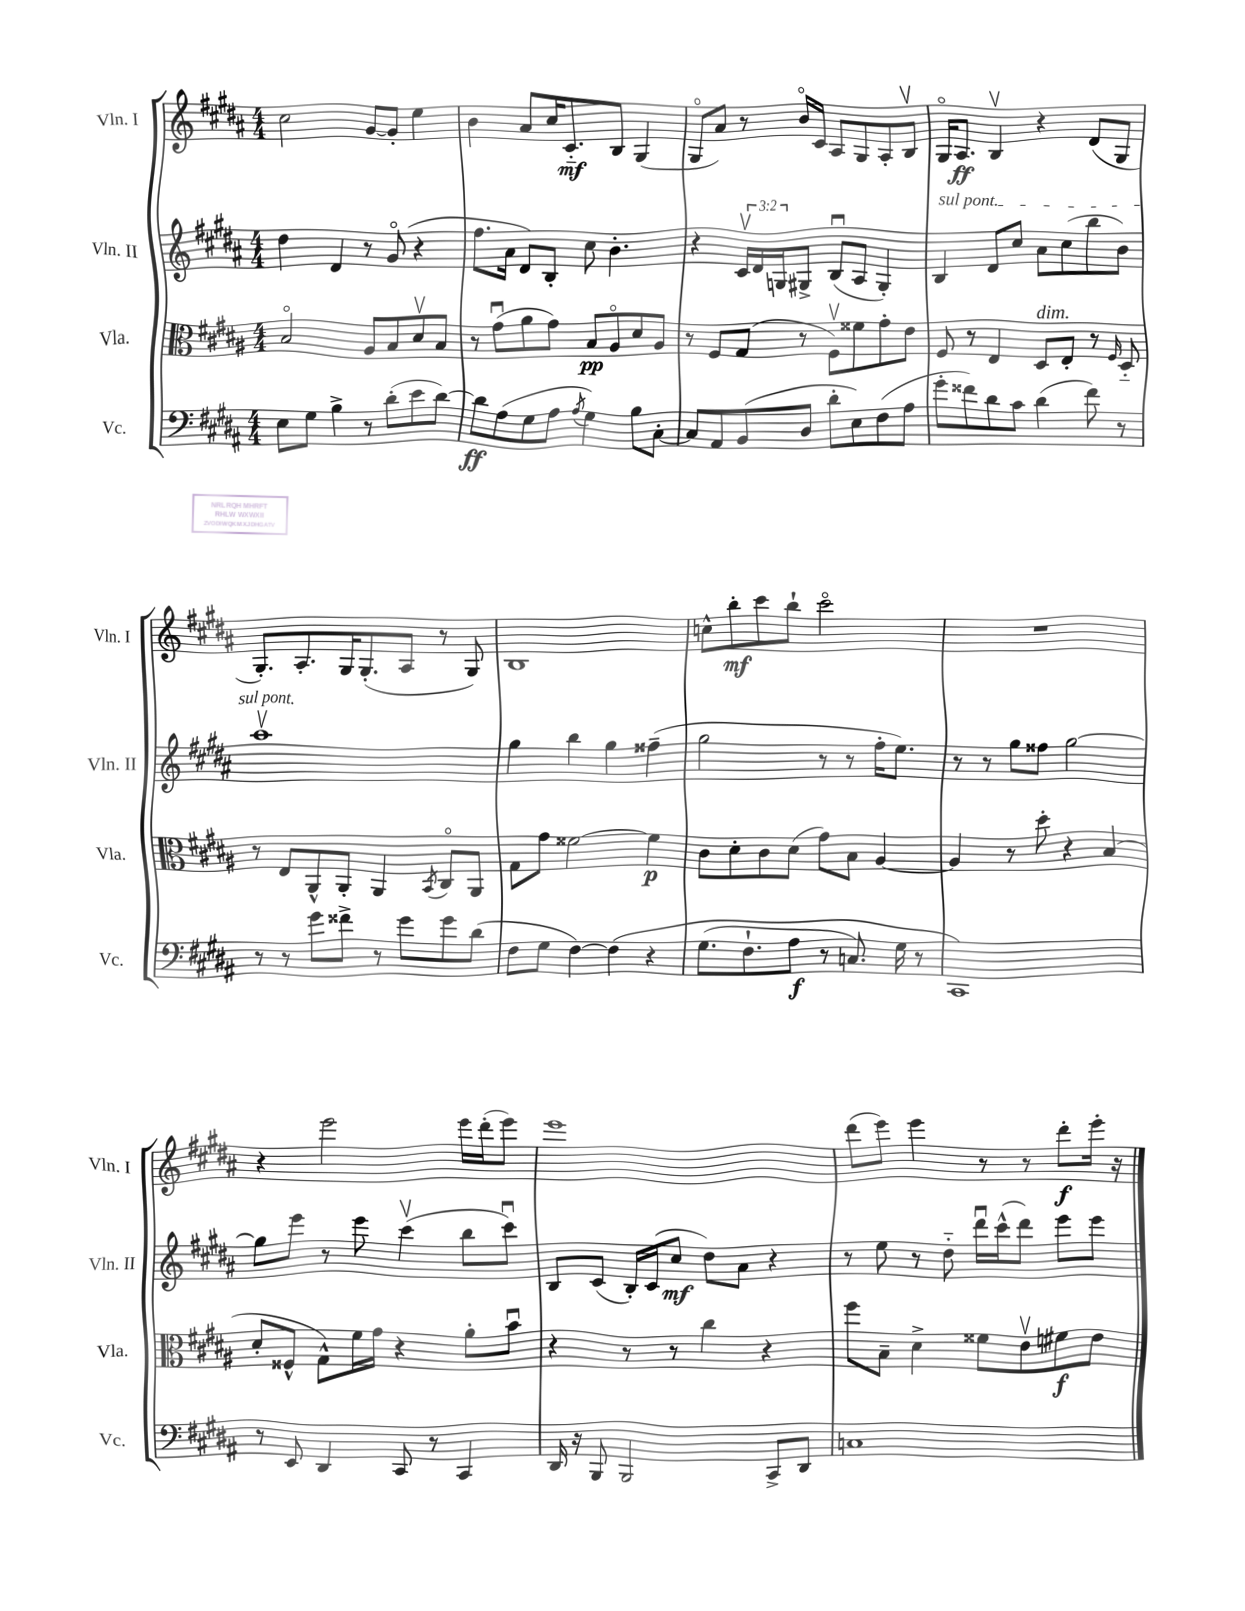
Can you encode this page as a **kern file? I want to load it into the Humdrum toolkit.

**kern	**dynam	**kern	**dynam	**kern	**dynam	**kern	**dynam
*part4	*part4	*part3	*part3	*part2	*part2	*part1	*part1
*staff4	*staff4	*staff3	*staff3	*staff2	*staff2	*staff1	*staff1
*I"Vc.	*	*I"Vla.	*	*I"Vln. II	*	*I"Vln. I	*
*I'Vc.	*	*I'Vla.	*	*I'Vln. II	*	*I'Vln. I	*
*clefF4	*	*clefC3	*	*clefG2	*	*clefG2	*
*k[f#c#g#d#a#]	*	*k[f#c#g#d#a#]	*	*k[f#c#g#d#a#]	*	*k[f#c#g#d#a#]	*
*M4/4	*	*M4/4	*	*M4/4	*	*M4/4	*
=141	=141	=141	=141	=141	=141	=141	=141
8E\L	.	2B/	.	4dd#\	.	2cc#\	.
8G#\J	.	.	.	.	.	.	.
4B^\	.	.	.	4d#/	.	.	.
8r	.	8A#/L	.	8r	.	[8g#/L	.
(8d#'\L	.	8B/	.	(8g#/	.	8g#'/J]	.
8e\	.	8d#v/	.	4r	.	4ee\	.
[8d#\J)	.	8B/J	.	.	.	.	.
=142	=142	=142	=142	=142	=142	=142	=142
8d#\L]	ff	8r	.	8.ff#\L	.	4b\	.
(8A#\	.	(8g#u\L	.	.	.	.	.
.	.	.	.	16a#\Jk	.	.	.
8G#\	.	8a#\	.	8d#/L)	.	8a#/L	.
8A#\J	.	8g#\J)	.	8B'/J	.	16cc#/K	.
.	.	.	.	.	.	8.c#/	mf
8qA#/	.	.	.	.	.	.	.
4G#\)	.	8B/L	pp	8cc#\	.	.	.
.	.	8A#/	.	4.b'\	.	8B/J	.
8B\L	.	8d#/	.	.	.	(4G#/	.
[8C#'\J	.	8A#/J	.	.	.	.	.
=143	=143	=143	=143	=143	=143	=143	=143
8C#/L]	.	8r	.	4r	.	8G#/L	.
8AA#/	.	8F#/L	.	.	.	8a#/J)	.
(8BB/	.	(8G#/J	.	24c#v/LL	.	8r	.
.	.	.	.	24d#/	.	.	.
.	.	.	.	24Gn/J	.	.	.
8D#/J	.	8r	.	8G#X^/J	.	16b/LL	.
.	.	.	.	.	.	16c#/JJ	.
8d#'\L	.	8F#v\L)	.	(8Bu/L	.	8A#/L	.
8E\)	.	8f##X\	.	8A#/J	.	8G#/	.
(8F#\	.	8g#'\	.	4G#'/)	.	8A#'/	.
8A#\J	.	8e\J	.	.	.	8Bv/J	.
=144	=144	=144	=144	=144	=144	=144	=144
!	!	!	!	!LO:TX:a:i:t=sul pont.	!	!	!
8g#'\L	.	8F#/	.	4B/	.	16G#/KL	.
.	.	.	.	.	.	8.A#/J	ff
8f##X\)	.	8r	.	.	.	.	.
8d#\	.	4E/	.	8d#/L	.	4Bv/	.
8c#\J	.	.	.	8cc#/J	.	.	.
!	!	!LO:TX:a:i:t=dim.	!	!	!	!	!
(4d#\	.	8D#/L	.	8a#\L	.	4r	.
.	.	8E'/J	.	(8cc#\	.	.	.
8f##\)	.	8r	.	8bb\	.	(8d#/L	.
.	.	16qqF#/	.	.	.	.	.
8r	.	8D#/	.	8b\J)	.	8G#/J	.
!!LO:LB:g=z
=145	=145	=145	=145	=145	=145	=145	=145
8r	.	8r	.	1aa#v	.	8.G#'/L)	.
8r	.	8E/L	.	.	.	.	.
.	.	.	.	.	.	8.A#'/	.
8g#\L	.	8AA#^^/	.	.	.	.	.
8f##X^\J	.	8AA#'/J	.	.	.	16G#/K	.
.	.	.	.	.	.	(8.G#'/	.
8r	.	4AA#/	.	.	.	.	.
8g#\L	.	.	.	.	.	8A#/J	.
.	.	8qBB/	.	.	.	.	.
8g#\	.	8C#/L	.	.	.	8r	.
(8d#\J	.	8AA#/J	.	.	.	8G#/)	.
=146	=146	=146	=146	=146	=146	=146	=146
8F#\L	.	8G#\L	.	4gg#\	.	1B	.
8G#\J	.	8g#\J	.	.	.	.	.
[4F#\)	.	[2f##X\	.	4bb\	.	.	.
(4F#\]	.	.	.	4gg#\	.	.	.
4r	.	4f##\]	p	(4ff##X~\	.	.	.
=147	=147	=147	=147	=147	=147	=147	=147
(8.G#\L	.	8c#\L	.	2gg#\	.	8ccn^^\L	.
.	.	8d#'\	.	.	.	8bb'\	mf
8.F#`\	.	.	.	.	.	.	.
.	.	8c#\	.	.	.	8ccc#\	.
8A#\J	f	(8d#\J	.	.	.	8bb`\J	.
8r	.	8g#\L)	.	8r	.	2ccc#\	.
8.Cn/)	.	8B\J	.	8r	.	.	.
.	.	[4A#/	.	16ff#'\KL	.	.	.
16G#\	.	.	.	8.ee\J)	.	.	.
8r	.	.	.	.	.	.	.
=148	=148	=148	=148	=148	=148	=148	=148
1CC#)	.	4A#/]	.	8r	.	1r	.
.	.	.	.	8r	.	.	.
.	.	8r	.	8gg#\L	.	.	.
.	.	8dd#'\	.	8ff##X\J	.	.	.
.	.	4r	.	[2gg#\	.	.	.
.	.	(4B/	.	.	.	.	.
!!LO:LB:g=z
=149	=149	=149	=149	=149	=149	=149	=149
8r	.	8d#'/L	.	8gg#\L]	.	4r	.
8EE/	.	8F##X^^/J	.	8eee\J	.	.	.
4DD#/	.	8G#^^\L)	.	8r	.	2eee\	.
.	.	16f#\L	.	8eee\	.	.	.
.	.	16g#\JJ	.	.	.	.	.
8CC#/	.	4r	.	(4ccc#v\	.	.	.
8r	.	.	.	.	.	.	.
4CC#/	.	8a#'\L	.	8bb\L	.	16eee\LL	.
.	.	.	.	.	.	(16ddd#'\J	.
.	.	8bu\J	.	8ccc#u\J)	.	8eee\J)	.
=150	=150	=150	=150	=150	=150	=150	=150
16DD#/	.	4r	.	8B/L	.	1eee	.
16r	.	.	.	.	.	.	.
8BBB/	.	.	.	(8c#/J	.	.	.
2BBB/	.	8r	.	16B'/LL)	.	.	.
.	.	.	.	(16c#/J	.	.	.
.	.	8r	.	8cc#/J	mf	.	.
.	.	4cc#\	.	8dd#\L)	.	.	.
.	.	.	.	8a#\J	.	.	.
8CC#^/L	.	4r	.	4r	.	.	.
8DD#/J	.	.	.	.	.	.	.
=151	=151	=151	=151	=151	=151	=151	=151
1Cn	.	8ff#\L	.	8r	.	(8ddd#\L	.
.	.	8B~\J	.	8ee\	.	8eee\J)	.
.	.	4d#^\	.	8r	.	4eee\	.
.	.	.	.	8dd#\	.	.	.
.	.	8f##X\L	.	16ddd#u\LL	.	8r	.
.	.	.	.	(16ccc#^^\J	.	.	.
.	.	8ev\	.	8ddd#\J)	.	8r	.
.	.	8f#X\	f	8eee\L	.	8ddd#'\L	f
.	.	8e\J	.	8eee\J	.	16eee'\Jk	.
.	.	.	.	.	.	16r	.
==	==	==	==	==	==	==	==
*-	*-	*-	*-	*-	*-	*-	*-
